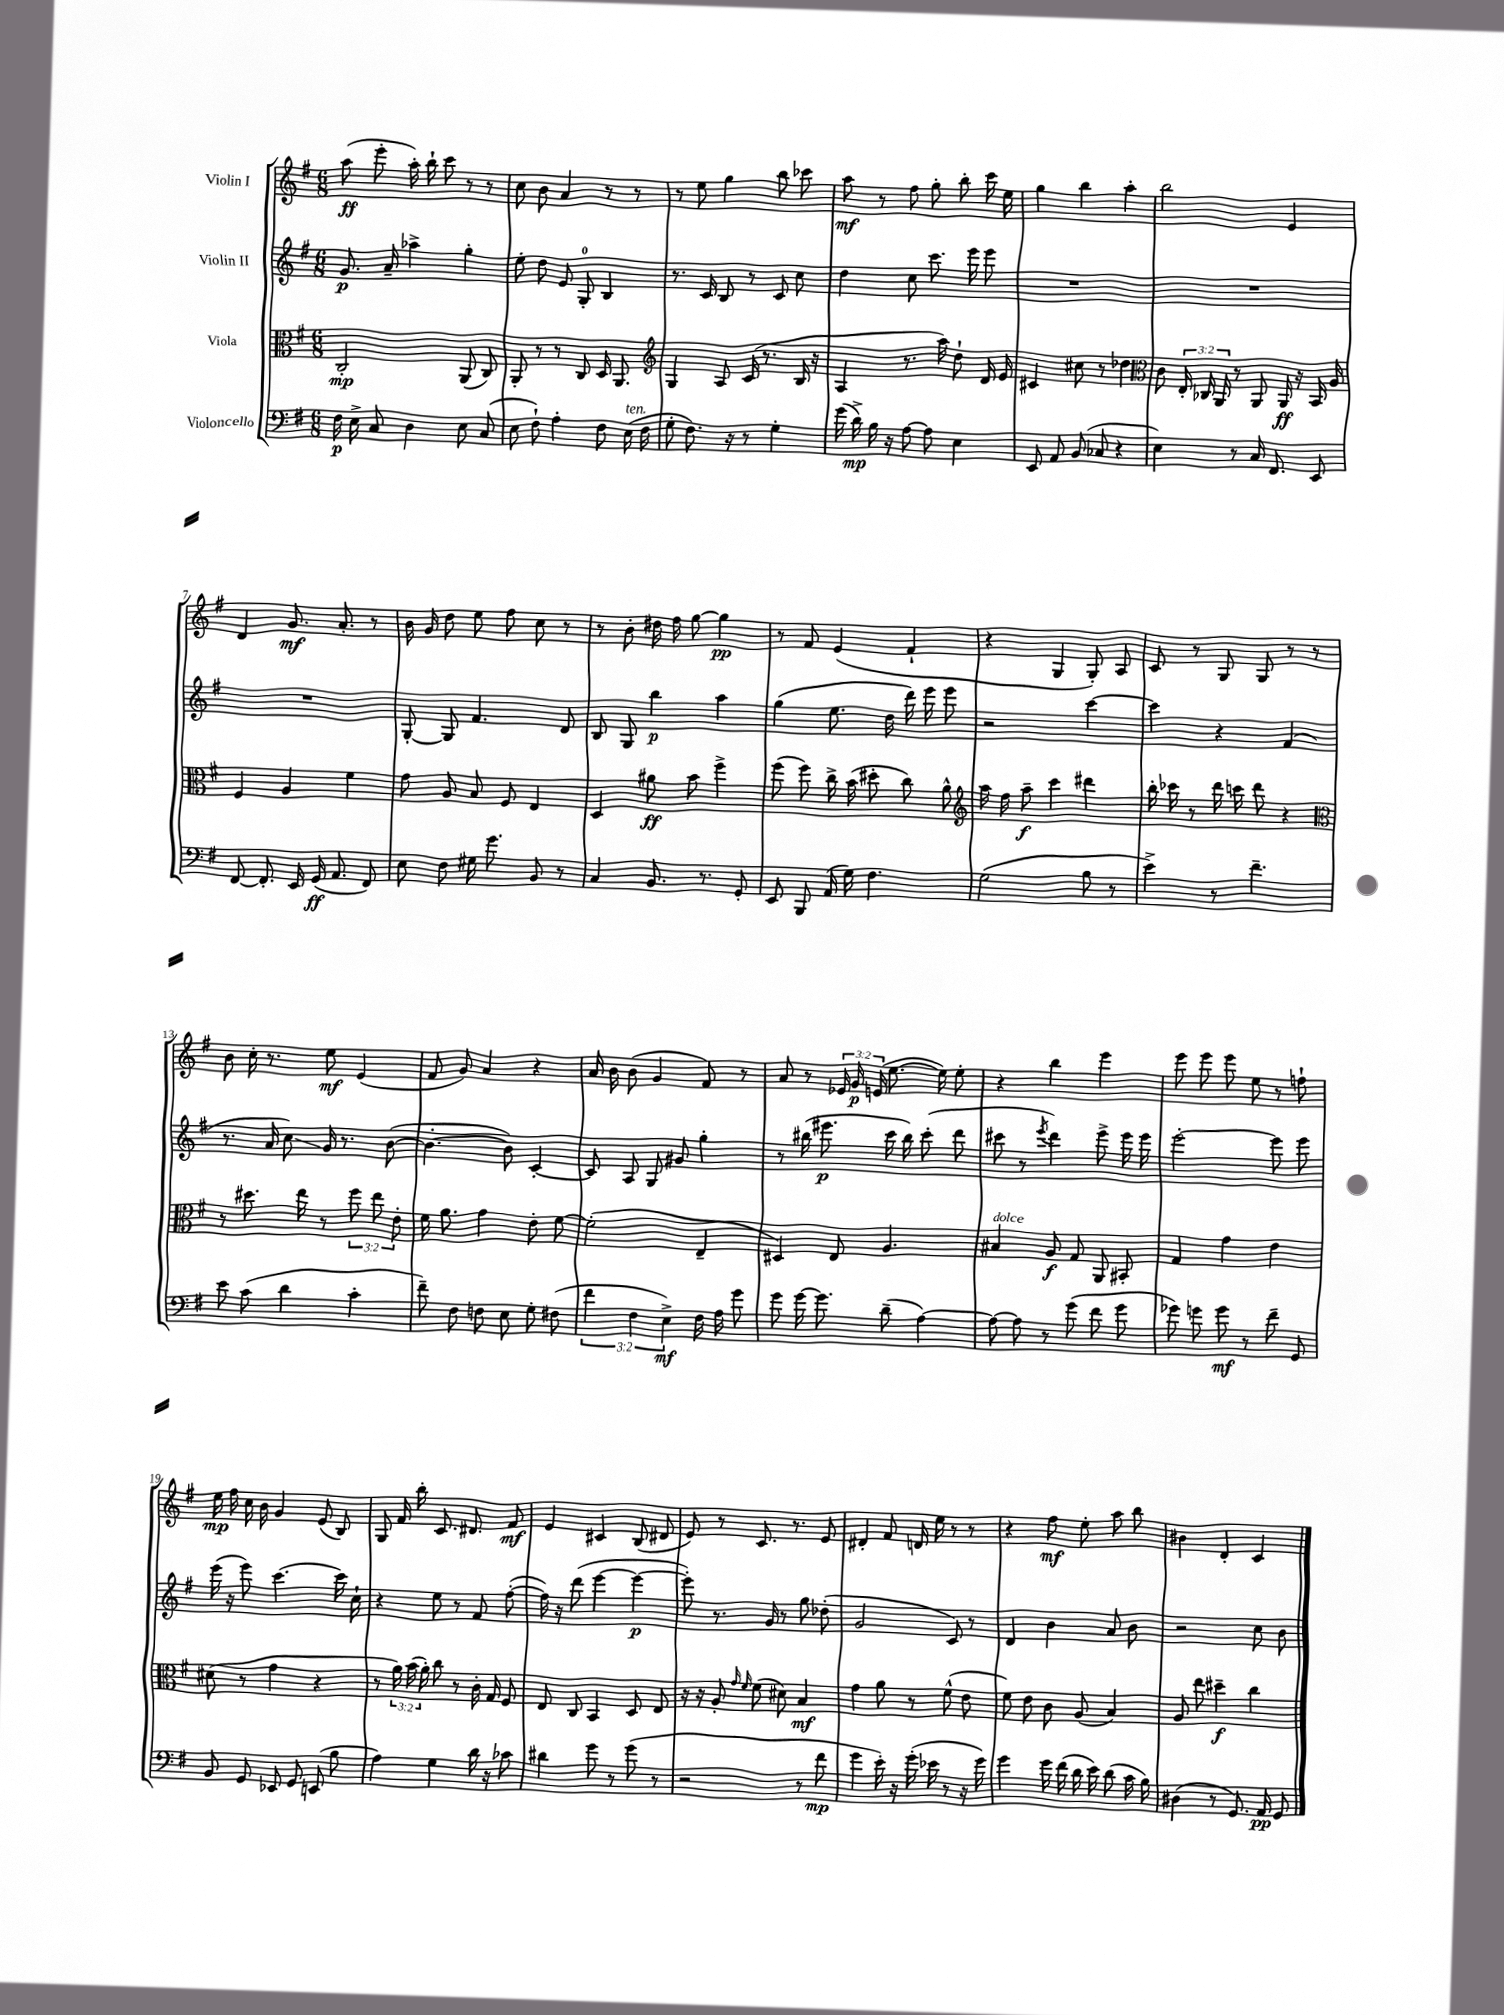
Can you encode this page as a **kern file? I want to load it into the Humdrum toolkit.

**kern	**kern	**kern	**kern
*staff4	*staff3	*staff2	*staff1
*clefF4	*clefC3	*clefG2	*clefG2
*k[f#]	*k[f#]	*k[f#]	*k[f#]
*M6/8	*M6/8	*M6/8	*M6/8
16F#\	2C'/	8.g/	(8aa\
16E^\	.	.	.
8C/	.	.	8eee'\
.	.	16a~/	.
4D\	.	4aa-^\	16aa'\)
.	.	.	16bb`\
.	.	.	8ccc\
8E\	(8AA/	4gg'\	8r
(8C/	8C/)	.	8r
=	=	=	=
8E\	8AA'/	8ee'\	8cc\
8F#`\)	8r	8dd\	8b\
4A'\	8r	8e/	4a/
.	8C/	8G'/	.
8F#\	16D/	4B/	8r
.	8.AA/	.	.
(16E\	.	.	8r
16F#\	.	.	.
=	=	=	=
*	*clefG2	*	*
8G'\	4G/	8.r	8r
8.F#\)	.	.	8ee\
.	.	16c/	.
.	8A/	8B/	4gg\
16r	.	.	.
8r	(16c/	8r	.
.	8.r	.	.
4G'\	.	8c/	8bb\
.	16B/	8cc\	8ccc-\
.	16r	.	.
=	=	=	=
(16g\	4A/	4dd\	8aa\
16d^\)	.	.	.
16B\	.	.	8r
16r	.	.	.
[8A\	8.r	8cc\	8ff#\
8A\]	.	8.ccc\	8gg'\
.	16aa\)	.	.
4E\	8dd`\	.	8bb'\
.	.	16eee\	.
.	16d/	8eee\	16ccc\
.	16e/	.	16ee\
=	=	=	=
8EE/	4c#/	2.r	4gg\
8AA/	.	.	.
(8BB/	8cc#\	.	4bb\
8C-/	8r	.	.
4r	4dd-\	.	4aa'\
=	=	=	=
*	*clefC3	*	*
4E\)	8c\	2.r	2bb\
.	24E'/	.	.
.	24C-/	.	.
.	24AA/	.	.
8r	8r	.	.
16C/	8AA/	.	.
8.FF#/	.	.	.
.	16AA/	.	4e/
.	16r	.	.
8EE/	16BB/	.	.
.	16A/	.	.
=	=	=	=
[8FF#/	4F#/	2.r	4d/
8.FF#'/]	.	.	.
.	4A/	.	8.g/
16EE/	.	.	.
(16GG/	.	.	.
8.AA/	.	.	8.a'/
.	4f#\	.	.
8FF#/)	.	.	8r
=	=	=	=
8E\	8g\	[8G'/	16b\
.	.	.	16g/
8F#\	8A/	8G/]	8dd\
16G#\	8B/	4.f#/	8ee\
8.g\	.	.	.
.	8F#/	.	8ff#\
8BB/	4E/	.	8cc\
8r	.	8d/	8r
=	=	=	=
4C/	4D/	8B/	8r
.	.	8G/	8b'\
8.BB/	8a#\	4bb\	16dd#\
.	.	.	16ff#\
.	8b\	.	[8gg\
8.r	.	.	.
.	4ff#^\	4aa\	4gg\]
8GG'/	.	.	.
=	=	=	=
8EE/	(8ff#\	(4gg\	8r
8BBB/	8ff#\)	.	8f#/
(16AA/	16cc^\	8.ee\	(4e/
16G\)	(16b\	.	.
4.F#\	8dd#'\	.	.
.	.	16dd\	.
.	8cc\)	16ddd\)	4f#`/
.	.	16eee\	.
.	8a^^\	8eee\	.
=	=	=	=
*	*clefG2	*	*
(2G\	16aa\	2r	4r
.	16ff#\	.	.
.	8aa~\	.	.
.	4ccc\	.	4G/
8B\	4ddd#\	[4ccc\	8G'/)
8r	.	.	8A/
=	=	=	=
4e^\)	16bb'\	4ccc\]	8c/
.	16ccc-\	.	.
.	8r	.	8r
8r	16ddd\	4r	8G/
.	16ccc\	.	.
4.f#~\	8ddd\	.	8G/
.	4r	(4f#/	8r
.	.	.	8r
=	=	=	=
*	*clefC3	*	*
8e\	8r	8.r	8b\
(8c\	8.dd#\	.	16cc'\
.	.	16a/	8.r
4d\	.	8cc\)	.
.	16ee\	.	.
.	8r	16g/	8ee\
.	.	8.r	.
4c'\	12ff#\	.	(4e/
.	12ee\	.	.
.	.	([8b\	.
.	12e'\	.	.
=	=	=	=
8f#~\)	16f#\	4.b'\_	8f#/
.	8.a\	.	.
8F#\	.	.	8g/)
8F\	4g\	.	4a/
8E\	.	8b\])	.
8G'\	8e'\	[4c'/	4r
(8F#\	[8f#\	.	.
=	=	=	=
6f#\	(2f#'\]	8c/]	16a/
.	.	.	16b\
.	.	8A/	(8b\
6F#\	.	.	.
.	.	8G/	4g/
6E^\)	.	.	.
.	.	8g#/	.
16F#\	4E~/	4gg'\	8f#/)
16A\	.	.	.
8g\	.	.	8r
=	=	=	=
8g\	4D#/)	8r	8a/
[16g\	.	(16bb#\	8r
8.g\]	.	8.eee#\	.
.	8E/	.	24e-/
.	.	.	24g/
.	.	.	(24e/
(8d~\	4.A/	16ccc\	[8.ee\
.	.	16bb#\)	.
[4A\)	.	(8ccc'\	.
.	.	.	16ee\])
.	.	8ddd\	8ee'\
=	=	=	=
8A\_	4B#/	8ccc#\	4r
8A\]	.	8r	.
.	.	8qeee/	.
8r	8A/	4ddd\)	4bb\
(8g\	8G/	.	.
8f#\	8AA/	8eee^\	4eee\
8g\	8BB#'/	16eee\	.
.	.	16eee\	.
=	=	=	=
8g-\)	4G/	[2eee'\	8eee\
8g\	.	.	8eee\
8g\	4g\	.	8eee\
8r	.	.	8ee\
8f#~\	4e\	8eee\]	8r
8GG/	.	8eee\	8ff`\
=	=	=	=
8BB/	(8d#\	(16eee\	16ee\
.	.	16r	16ff#\
8GG/	8r	8eee\)	16cc\
.	.	.	16b\
8EE-/	4g\	[4.ccc\	4g/
8GG/	.	.	.
(8EE/	4r	.	(8e/
8B\	.	16ccc\]	8B/)
.	.	16cc`\	.
=	=	=	=
4A\)	8r	4r	8G/
.	24a\)	.	16f#/
.	(24b\	.	.
.	.	.	16bb'\
.	24a'\)	.	.
4G\	8cc\	8ee\	8.c/
.	8r	8r	.
.	.	.	8.d#/
16d\	16c'\	8f#/	.
16r	16G/	.	.
8c-\	8F#/	([8ff#'\	8f#/
=	=	=	=
4d#\	8E/	16ff#\])	4e/
.	.	16r	.
.	8C/	(8ddd\	.
8g\	4BB/	[4eee\	4c#/
8r	.	.	.
(8g\	8D/	4eee\_	(8B/
8r	8E/	.	8d#/
=	=	=	=
2r	16r	8eee'\])	8e/)
.	16r	.	.
.	8A'/	8.r	8r
.	16qqg/	.	.
.	16qqf#/	.	.
.	(8f#\	.	8.c/
.	.	16g/	.
.	8d#\)	8r	.
.	.	.	8.r
8r	4B/	8gg\	.
8f#\	.	(8dd-'\	8e/
=	=	=	=
4g\	4g\	2g/	4d#'/
16e'\)	8a\	.	8f#/
16r	.	.	.
(16g'\	8r	.	16d/
16e-\	.	.	16ee\
8r	(8f#^^\	8c/)	8r
16r	8e\	8r	8r
16g\)	.	.	.
=	=	=	=
4g\	8f#\)	4d/	4r
.	8e\	.	.
16g\	8c\	4b\	8ff#\
(16f#\	.	.	.
16d\	(8A/	.	8ee'\
16e\)	.	.	.
(8d\	4B/)	8a/	8aa\
16c\	.	8b\	8bb\
16B\)	.	.	.
=	=	=	=
(4D#\	8A/	2r	4b#\
.	8ee\	.	.
8r	4dd#~\	.	4d'/
8.GG/)	.	.	.
.	4cc\	8cc\	4c/
16AA/	.	.	.
8GG/	.	8b\	.
==	==	==	==
*-	*-	*-	*-
